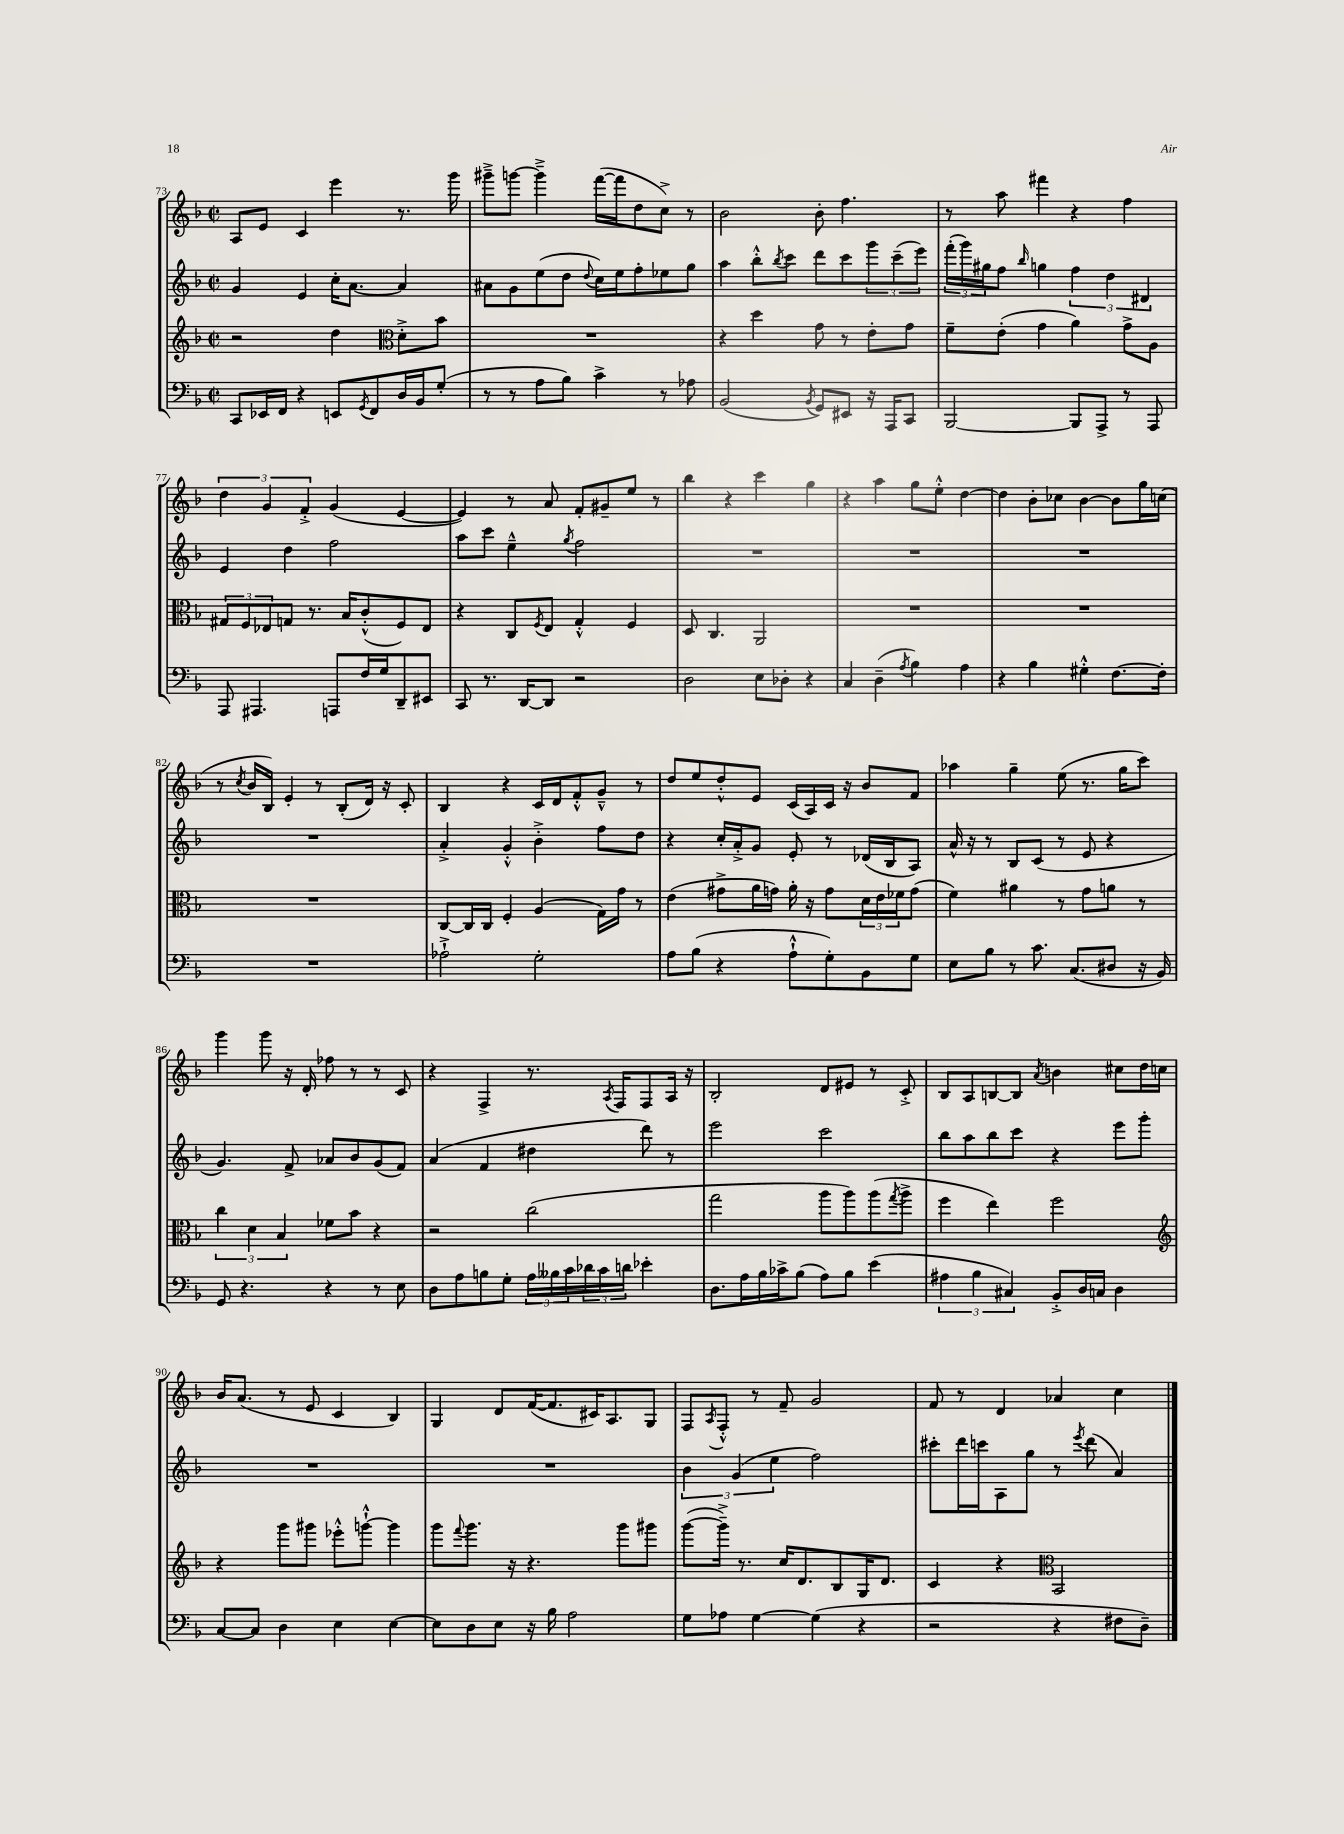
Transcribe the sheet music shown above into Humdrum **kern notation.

**kern	**kern	**kern	**kern
*staff4	*staff3	*staff2	*staff1
*clefF4	*clefG2	*clefG2	*clefG2
*k[b-]	*k[b-]	*k[b-]	*k[b-]
*M2/2	*M2/2	*M2/2	*M2/2
*met(c|)	*met(c|)	*met(c|)	*met(c|)
8CC	2r	4g	8A
16EE-	.	.	8e
16FF	.	.	.
4r	.	4e	4c
8EE	4dd	16cc'	4eee
.	.	[8.a	.
8qGG	.	.	.
8FF	.	.	.
*	*clefC3	*	*
16D	8d'^	4a]	8.r
16BB-	.	.	.
(8G'	8b-	.	.
.	.	.	16ggg
=	=	=	=
8r	1r	8a#	8ggg#~^
8r	.	8g	[8ggg
8A	.	(8ee	4ggg~^]
8B-)	.	8dd	.
.	.	8qqdd	.
4c^	.	16cc)	([16fff
.	.	16ee	16fff]
.	.	8ff'	8dd
8r	.	8ee-	8cc^)
8A-	.	8gg	8r
=	=	=	=
(2BB-	4r	4aa	2b-
.	4dd	8bb-'^^	.
.	.	8qbb-	.
.	.	8ccc	.
8qBB-	.	.	.
8GG)	8g	8ddd	8b-'
8EE#	8r	8ccc	4.ff
16r	8e'	12ggg	.
16AAA	.	.	.
.	.	(12ccc~	.
8CC	8g	.	.
.	.	12eee)	.
=	=	=	=
[2BBB-	8f~	(24fff'	8r
.	.	24ggg)	.
.	.	24gg#	.
.	(8e'	8ff	8aa
.	.	16qqbb-	.
.	4g	4gg	4fff#
8BBB-]	4a)	6ff	4r
8AAA^	.	.	.
.	.	6dd	.
8r	8g^	.	4ff
.	.	6d#	.
8AAA	8A	.	.
=	=	=	=
8AAA	12G#	4e	6dd
.	12F	.	.
4.AAA#	.	.	.
.	12E-	.	6g
.	8G	4dd	.
.	.	.	6f'^
.	8.r	.	.
8AAA	.	2ff	(4g
.	16B-	.	.
16F	(8c'^^	.	.
16G	.	.	.
8DD~	8F)	.	[4e
8EE#	8E-	.	.
=	=	=	=
8CC	4r	8aa	4e])
8.r	.	8ccc	.
.	8C	4ee~^^	8r
[16DD	.	.	.
.	8qF	.	.
8DD]	8E	.	8a
.	.	8qgg	.
2r	4G'^^	2ff	8f'
.	.	.	8g#~
.	4F	.	8ee
.	.	.	8r
=	=	=	=
2D	8D	1r	4bb-
.	4.C	.	.
.	.	.	4r
8E	2AA	.	4ccc
8D-'	.	.	.
4r	.	.	4gg
=	=	=	=
4C	1r	1r	4r
(4D~	.	.	4aa
8qA	.	.	.
4B-)	.	.	8gg
.	.	.	8ee'^^
4A	.	.	[4dd
=	=	=	=
4r	1r	1r	4dd]
4B-	.	.	8b-'
.	.	.	8cc-
4G#'^^	.	.	[4b-
[8.F	.	.	8b-]
.	.	.	16gg
16F']	.	.	(16cc
=	=	=	=
1r	1r	1r	8r
.	.	.	8qcc
.	.	.	16b-
.	.	.	16B-)
.	.	.	4e'
.	.	.	8r
.	.	.	(8B-'
.	.	.	16d)
.	.	.	16r
.	.	.	8c'
=	=	=	=
2A-`^	[8C	4a'^	4B-
.	16C]	.	.
.	16C	.	.
.	4F'	4g'^^	4r
2G'	(4A	4b-'^	16c
.	.	.	16d
.	.	.	8f'^^
.	16G)	8ff	8g~^^
.	16g	.	.
.	8r	8dd	8r
=	=	=	=
8A	(4e	4r	8dd
(8B-	.	.	8ee
4r	8g#^	16cc'	8dd'^^
.	.	16a'^	.
.	16a	8g	8e
.	16g)	.	.
8A`^^	16a'	8e'	(16c
.	16r	.	16A)
8G')	8g	8r	16c
.	.	.	16r
8BB-	24d	(16d-	8b-
.	24e	.	.
.	.	16B-	.
.	24f-	.	.
8G	(8g	8A)	8f
=	=	=	=
8E	4f)	16a^^	4aa-
.	.	16r	.
8B-	.	8r	.
8r	4a#	8B-	4gg~
8.c	.	(8c	.
.	8r	8r	(8ee
(8.C	.	.	.
.	8g	8e	8.r
8D#	8a	4r	.
.	.	.	16gg
16r	8r	.	8ccc)
16BB-)	.	.	.
=	=	=	=
8GG	6cc	4.g)	4ggg
4.r	.	.	.
.	6d	.	.
.	.	.	8ggg
.	6B-	.	.
.	.	8f^	16r
.	.	.	16d'
4r	8f-	8a-	8ff-
.	8b-	8b-	8r
8r	4r	(8g	8r
8E	.	8f)	8c
=	=	=	=
8D	2r	(4a	4r
8A	.	.	.
8B	.	4f	4F^
8G'	.	.	.
24A	(2cc	4dd#	8.r
24B--	.	.	.
24c	.	.	.
24d-	.	.	.
24c	.	.	.
.	.	.	8qA
.	.	.	16F
24d	.	.	.
4e-'	.	8ddd)	8F
.	.	8r	16A
.	.	.	16r
=	=	=	=
8.D	2gg	2eee	2B-'
16A	.	.	.
16B-	.	.	.
16c-^	.	.	.
(8B-	.	.	.
8A)	8aa	2ccc	8d
8B-	8aa)	.	8e#
(4e	(8aa	.	8r
.	8qgg	.	.
.	8aa^	.	8c'^
=	=	=	=
6A#	4ff	8bb-	8B-
.	.	8aa	8A
6B-	.	.	.
.	4ee)	8bb-	[8B
6C#)	.	.	.
.	.	8ccc	8B]
.	.	.	8qa
8BB-'^	2ff	4r	4b
16D	.	.	.
16C	.	.	.
4D	.	8eee	8cc#
.	.	8ggg'	16dd
.	.	.	16cc
=	=	=	=
*	*clefG2	*	*
[8C	4r	1r	16b-
.	.	.	(8.a
8C]	.	.	.
4D	8ggg	.	8r
.	8ggg#	.	8e
4E	8eee-'^^	.	4c
.	[8ggg`^^	.	.
[4E	4ggg]	.	4B-)
=	=	=	=
8E]	8ggg	1r	4G
.	8qqfff	.	.
8D	8.ggg	.	.
8E	.	.	8d
.	16r	.	.
16r	4.r	.	([16f
16B-	.	.	8.f]
2A	.	.	.
.	.	.	16c#)
.	.	.	8.A
.	8ggg	.	.
.	8ggg#	.	8G
=	=	=	=
8G	([8ggg	6b-	8F
.	.	.	8qA
8A-	16ggg~^])	.	8F'^^
.	.	(6g	.
.	8.r	.	.
[4G	.	.	8r
.	.	6ee	.
.	16cc	.	8f~
.	8.d	.	.
(4G]	.	2ff)	2g
.	8B-	.	.
4r	16G	.	.
.	8.d	.	.
=	=	=	=
2r	4c	8ccc#'	8f
.	.	16ddd	8r
.	.	16ccc	.
.	4r	8A	4d
.	.	8gg	.
*	*clefC3	*	*
4r	2BB-	8r	4a-
.	.	8qeee	.
.	.	(8ddd	.
8F#	.	4a)	4cc
8D~)	.	.	.
==	==	==	==
*-	*-	*-	*-
